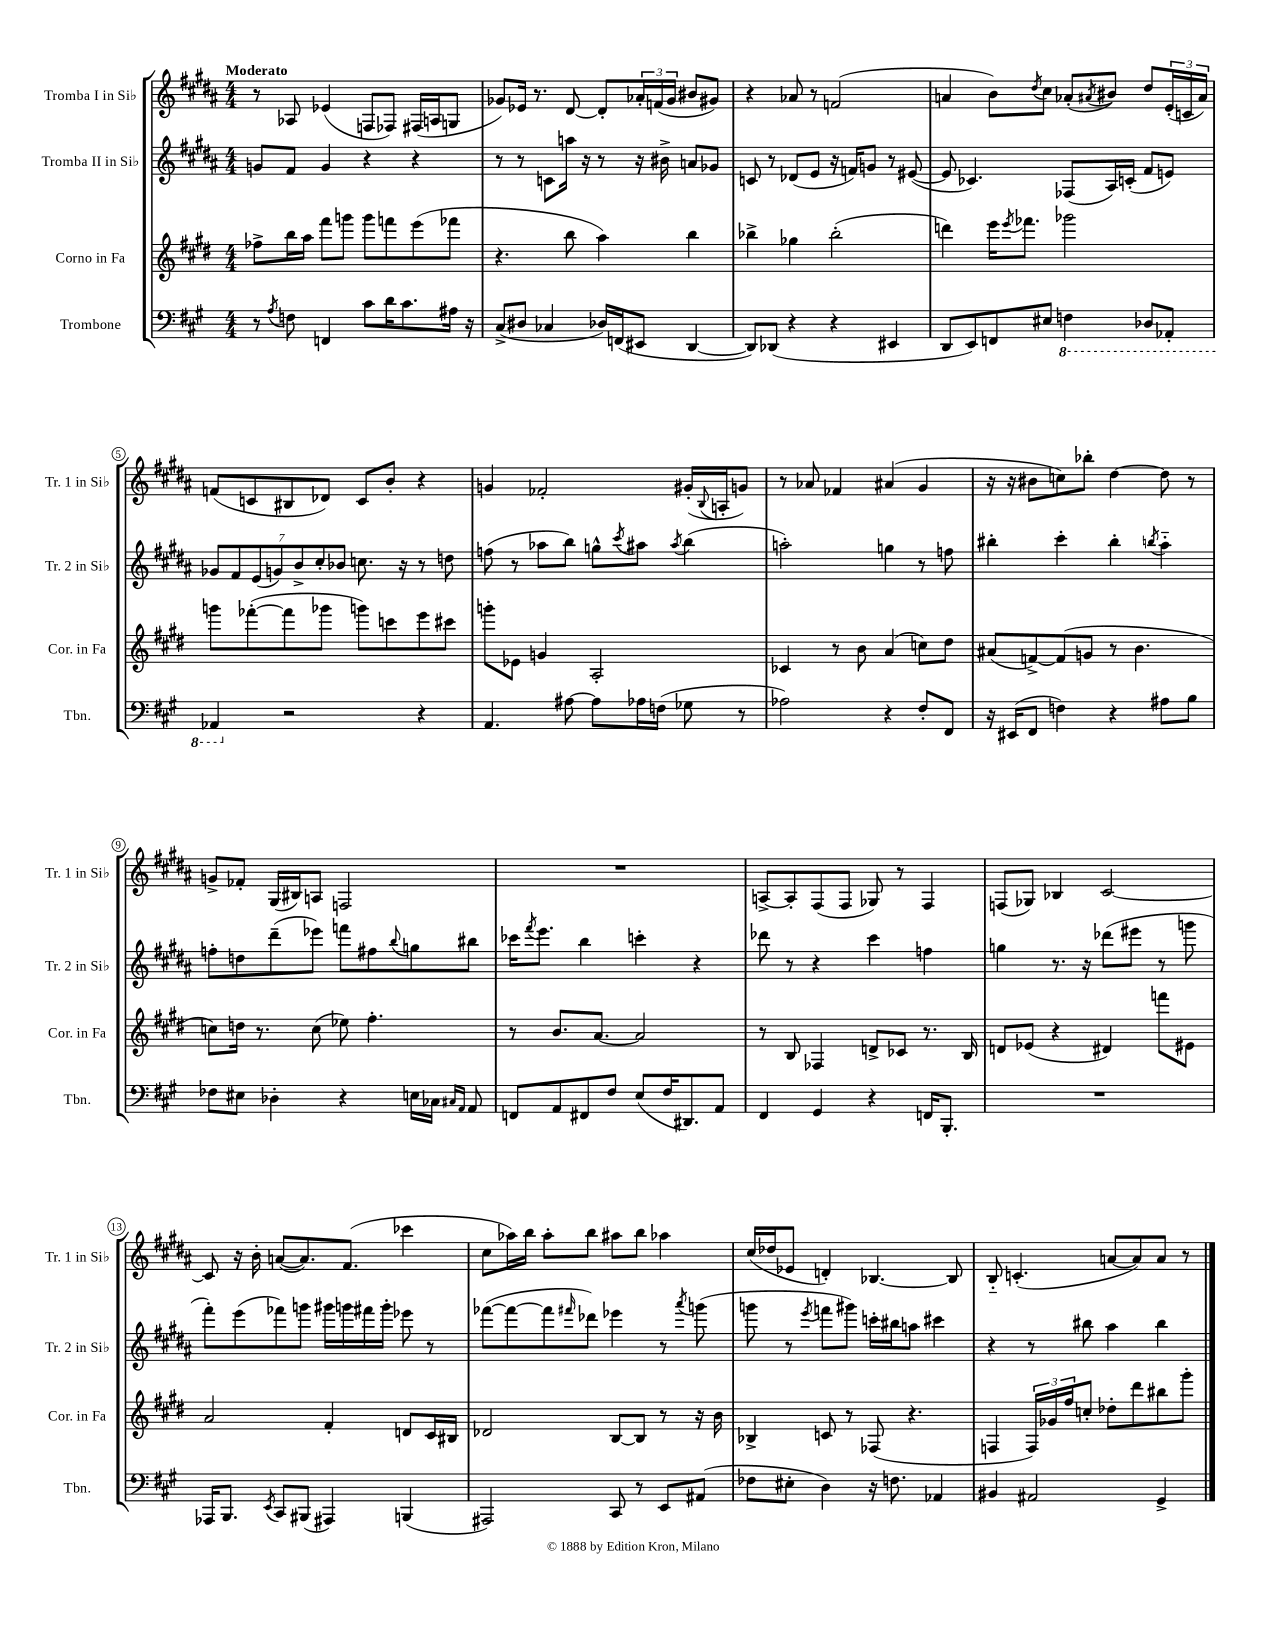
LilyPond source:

<<
\new StaffGroup <<
\new Staff = "s0" \with { instrumentName = "Tromba I in Sib" shortInstrumentName = "Tr. 1 in Sib" } {
    \clef treble \key b \major \numericTimeSignature \time 4/4 \tempo "Moderato"
    r8 aes8 ees'4( f8 fes8) fis16( a16 g8 |
    ges'8) ees'16 r8. dis'8~ dis'8-. \tuplet 3/2 { aes'16-. f'16( ges'16 } bis'8 gis'8) |
    r4 aes'8 r8 f'2( |
    a'4 b'8) \acciaccatura { dis''8 } cis''8 aes'8-.( \acciaccatura { ais'8 } bis'8) dis''8 \tuplet 3/2 { e'16-.( c'16 ais'16) } |
    f'8( c'8 bis8 des'8) c'8 b'8-. r4 |
    g'4 fes'2-. gis'16-.( \appoggiatura { b8 } a16-. g'8) |
    r8 aes'8 fes'4 ais'4( gis'4 |
    r16 r16 bis'8 c''8) bes''8-. dis''4~ dis''8 r8 |
    g'8-> fes'8-. gis16( bis16) a8 f2 |
    R1 |
    a8~-> a8-. fis8( fis8 ges8) r8 fis4 |
    f8( ges8) bes4 cis'2~ |
    cis'8 r16 b'16-. a'8~( a'8.) fis'8.( ces'''4 |
    cis''8 aes''16) b''16 aes''8-. b''8 ais''8 b''8 aes''4 |
    cis''16( des''16 ees'8 d'4-.) bes4.~ bes8 |
    b8-_ c'4.-.( a'8~ a'8) a'8 r8 \bar "|." |
}
\new Staff = "s1" \with { instrumentName = "Tromba II in Sib" shortInstrumentName = "Tr. 2 in Sib" } {
    \clef treble \key b \major \numericTimeSignature \time 4/4
    g'8 fis'8 g'4 r4 r4 |
    r8 r8 c'8 a''16 r16 r8 r16 bis'16-> a'8 ges'8 |
    c'8 r8 des'8( e'8 r16 f'16) g'8 r8 eis'8~( |
    eis'8 ces'4.) fes8( ais16) c'16-.( fis'8 e'8) |
    \tuplet 7/4 { ges'8 fis'8 e'8( g'8) b'8-> cis''8-. bes'8 } c''8. r16 r8 d''8 |
    f''8( r8 aes''8 b''8) g''8-^ \acciaccatura { cis'''8 } ais''8 \acciaccatura { ais''8 } b''4( |
    a''2-.) g''4 r8 f''8 |
    bis''4-. cis'''4-. bis''4-. \acciaccatura { b''8 } ais''4-_ |
    f''8-. d''8 dis'''8--( ees'''8) f'''8 fis''8 \appoggiatura { b''8 } g''8 bis''8 |
    ces'''16 \acciaccatura { fis'''8 } e'''8. b''4 c'''4-. r4 |
    des'''8 r8 r4 cis'''4 f''4 |
    g''4 r8. r16 des'''8( eis'''8 r8 g'''8 |
    fis'''8-.) e'''8( fes'''8) g'''8 gis'''16 g'''16 fis'''16 g'''16-. ees'''8 r8 |
    fes'''8~( fes'''8~ fes'''8 \grace { fis'''16 } des'''8) ees'''4 r8 \acciaccatura { ais'''8 } g'''8( |
    g'''8 r8 \acciaccatura { e'''8 } f'''8 gis'''8) c'''16-. bis''16 a''8 cis'''4 |
    r4 r8 bis''8 ais''4 bis''4 \bar "|." |
}
\new Staff = "s2" \with { instrumentName = "Corno in Fa" shortInstrumentName = "Cor. in Fa" } {
    \clef treble \key e \major \numericTimeSignature \time 4/4
    fes''8-> b''16 a''16 fis'''8 g'''8 g'''8 f'''8 e'''8( fes'''8 |
    r4. b''8 a''4) b''4 |
    bes''4-> ges''4 bes''2-.( |
    d'''4) e'''16 \acciaccatura { e'''8 } fes'''8. ges'''2 |
    g'''8 fes'''8~-.( fes'''8 ges'''8 g'''8) c'''8 e'''8 cis'''8 |
    g'''8-. ees'8 g'4 a2-. |
    ces'4 r8 b'8 a'4( c''8) dis''8 |
    ais'8( f'8~->) f'8( g'8 r8 b'4. |
    c''8) d''16 r8. c''8( ees''8) fis''4.-. |
    r8 b'8. a'8.~ a'2 |
    r8 b8 fes4 d'8-> ces'8 r8. b16 |
    d'8 ees'8( r4 dis'4) f'''8 eis'8 |
    a'2 fis'4-. d'8 cis'16 bis16 |
    des'2 b8~ b8 r8 r16 b'16 |
    bes4-> c'8 r8 fes8( r4. |
    f4 \tuplet 3/2 { f16) ges'16 fis''16 } c''8-. des''8-. dis'''8 bis''8 gis'''8-. \bar "|." |
}
\new Staff = "s3" \with { instrumentName = "Trombone" shortInstrumentName = "Tbn." } {
    \clef bass \key a \major \numericTimeSignature \time 4/4
    r8 \acciaccatura { a8 } f8 f,4 cis'8 d'16 cis'8. ais16 r16 |
    cis8->( dis8 ces4 des16) f,16( eis,8 d,4~ |
    d,8) des,8( r4 r4 eis,4 |
    d,8 e,8) f,8 eis8 \ottava #-1 f,!4 des,8 aes,,8-. |
    aes,,4 \ottava #0 r2 r4 |
    a,4. ais8~ ais8 aes16 f16( ges8 r8 |
    aes2) r4 fis8-. fis,8 |
    r16 eis,16( fis,8 f4) r4 ais8 b8 |
    fes8 eis8 des4-. r4 e16 ces16 \grace { cis16 a,16 } a,8 |
    f,8 a,8 fis,8 fis8 e8( fis16 dis,8.) a,8 |
    fis,4 gis,4 r4 f,16 b,,8.-. |
    R1 |
    aes,,16 b,,8. \acciaccatura { e,8 } cis,8 bis,,8( ais,,4) b,,4( |
    ais,,2) cis,8 r8 e,8 ais,8( |
    fes8 eis8-. d4) r16 f8. aes,4 |
    bis,4 ais,2 gis,4-> \bar "|." |
}
>>
>>
\layout { \context { \Score \override BarNumber.stencil = #(make-stencil-circler 0.1 0.3 ly:text-interface::print) } }
